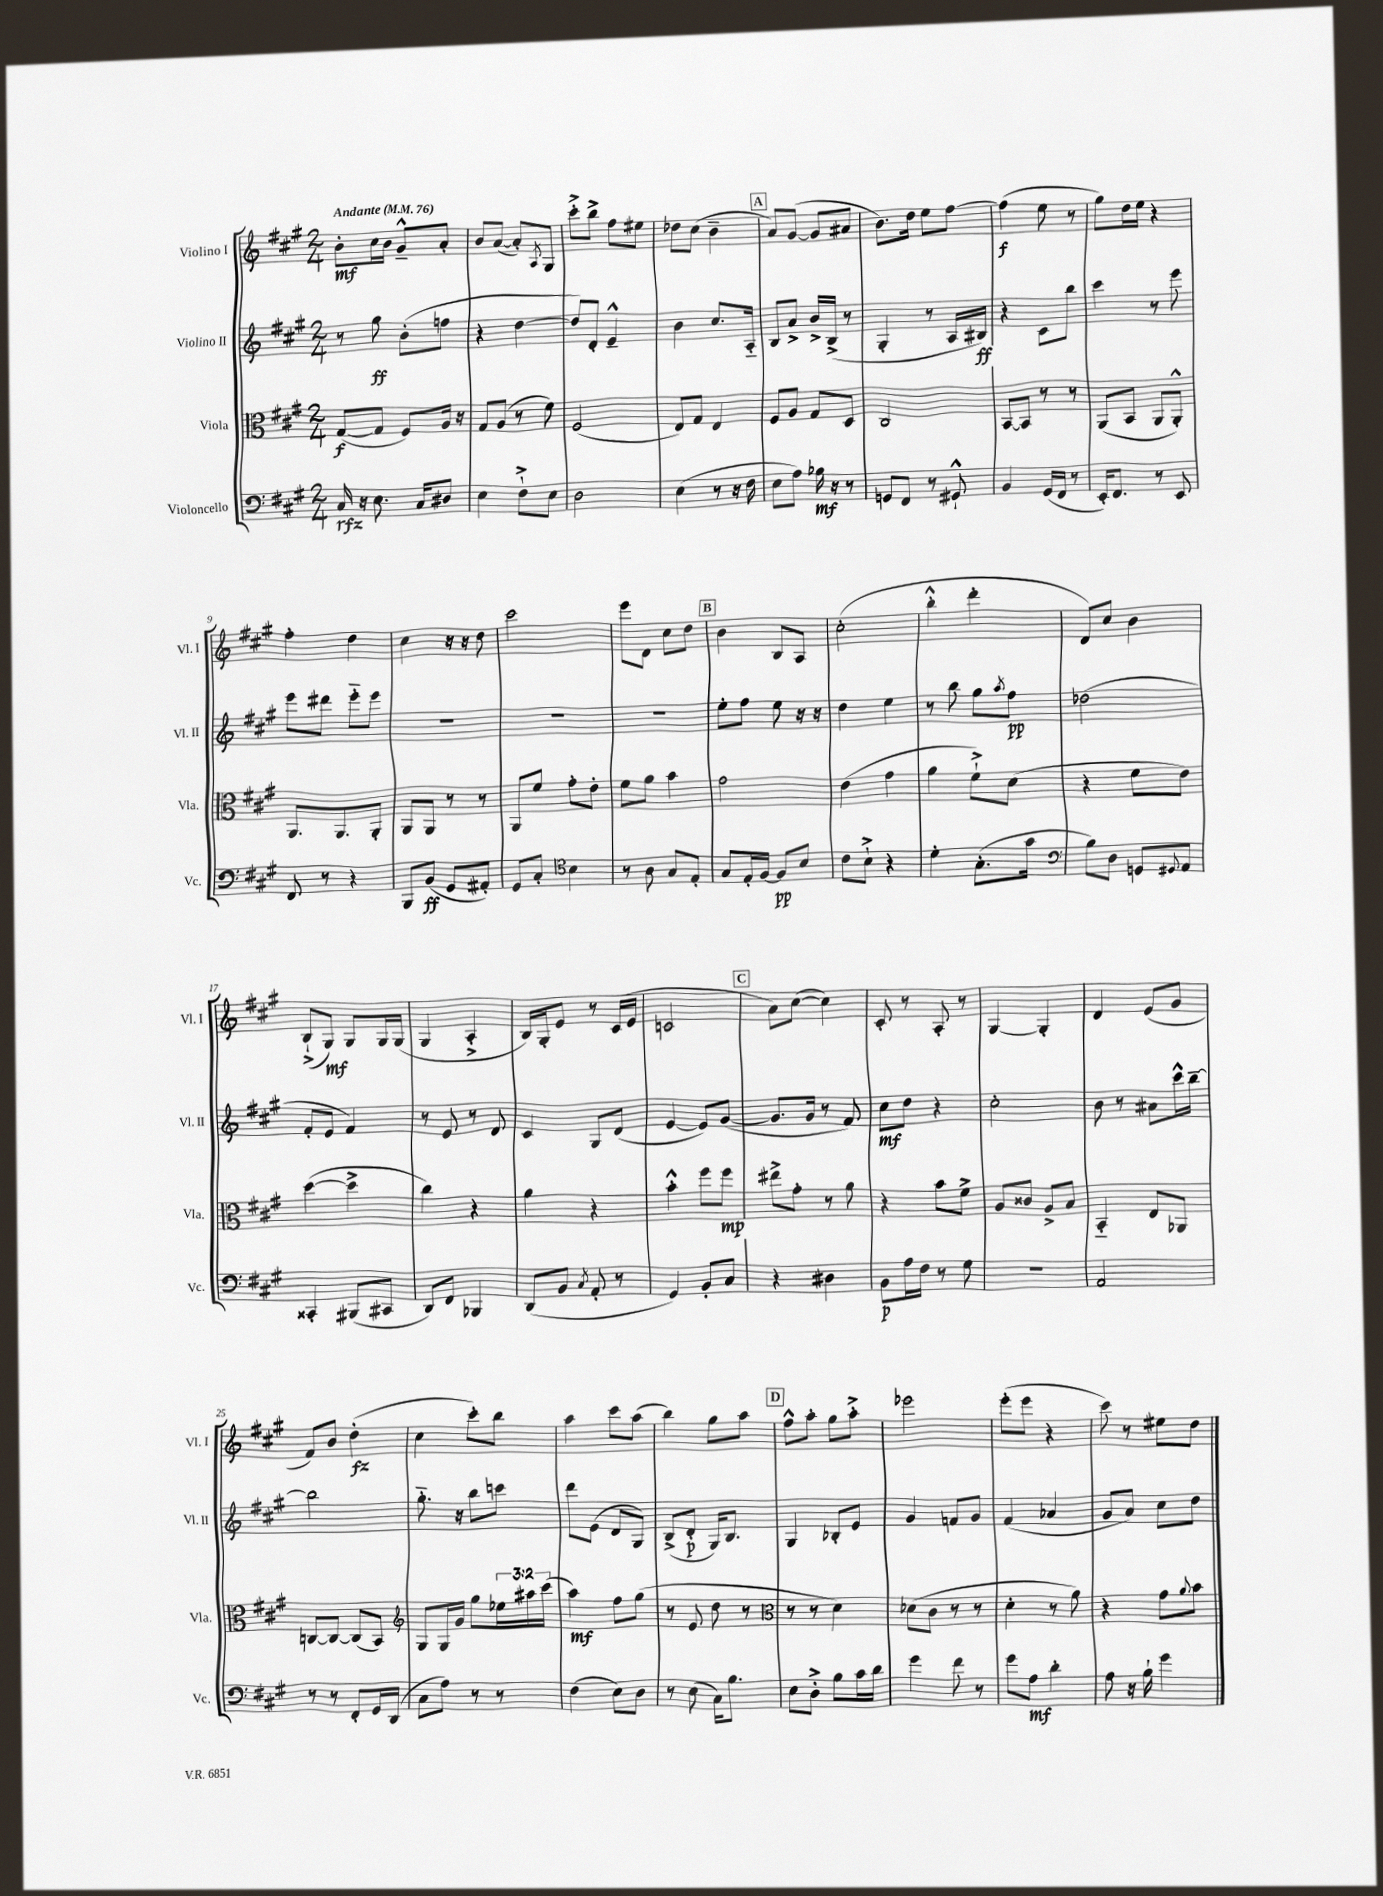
<<
\new StaffGroup <<
\new Staff = "s0" \with { instrumentName = "Violino I" shortInstrumentName = "Vl. I" } {
    \clef treble \key a \major \numericTimeSignature \time 2/4 \tempo "Andante" 4 = 76
    b'8-.\mf cis''16 b'16 gis'8---^ a'8-. |
    b'8 a'8~( a'8-.) \acciaccatura { a8 } gis8 |
    cis'''8-.-> b''8-> fis''8 eis''8 |
    des''8 cis''8( b'4-- |
    \mark \markup { \box "A" } a'8) gis'8~( gis'8 ais'8 |
    b'8.) d''16 e''8 fis''8~ |
    fis''4\f( e''8 r8 |
    gis''8) d''16 e''16 r4 |
    fis''4-. d''4 |
    cis''4 r16 r16 d''8 |
    cis'''2 |
    e'''8 d'8 cis''8 d''8 |
    \mark \markup { \box "B" } b'4 b8 a8 |
    cis''2-.( |
    b''4-.-^ d'''4-. |
    d'8) cis''8 b'4 |
    b8-!->( gis8\mf) gis8 gis16 gis16( |
    gis4 a4-.-> |
    b16) gis16-. e'8 r8 cis'16( e'16 |
    c'2 |
    \mark \markup { \box "C" } a'8) cis''8~( cis''4) |
    cis'8-. r8 a8-. r8 |
    gis4~ gis4-. |
    d'4 e'8( gis'8 |
    fis'8) b'8 d''4-.\fz( |
    cis''4 cis'''8-.) b''8 |
    a''4 cis'''8 a''8( |
    b''4) gis''8 a''8 |
    \mark \markup { \box "D" } fis''8-^ a''8-. gis''8 a''8-.-> |
    ees'''2 |
    e'''8-.( e'''8 r4 |
    cis'''8) r8 eis''8 d''8 \bar "|." |
}
\new Staff = "s1" \with { instrumentName = "Violino II" shortInstrumentName = "Vl. II" } {
    \clef treble \key a \major \numericTimeSignature \time 2/4
    r8 gis''8\ff b'8-.( f''8 |
    r4 d''4~ |
    d''8) d'8-. e'4---^ |
    b'4 cis''8. a16-_ |
    \mark \markup { \box "A" } b8 a'8-> b'16-> b16->( r8 |
    gis4-. r8 a16 bis16\ff) |
    r4 cis'8 b''8 |
    cis'''4 r8 e'''8 |
    e'''8 dis'''8 e'''8-_ e'''8 |
    R2 |
    R2 |
    R2 |
    \mark \markup { \box "B" } e''8-. fis''8 e''8 r16 r16 |
    d''4 e''4 |
    r8 b''8 gis''8 \acciaccatura { a''8 } fis''8\pp |
    des''2( |
    fis'8-. e'8 fis'4) |
    r8 e'8 r8 d'8 |
    cis'4 gis8 d'8( |
    e'4~ e'8) gis'8~( |
    \mark \markup { \box "C" } gis'8. gis'16 r8 fis'8) |
    cis''8\mf d''8 r4 |
    cis''2-. |
    b'8 r8 ais'8 cis'''16-^ b''16~-- |
    b''2 |
    gis''8.-_ r16 b''8 c'''8 |
    d'''8 e'8( d'8 gis8) |
    b8->( d'8-.\p gis16) b8. |
    \mark \markup { \box "D" } gis4 bes8-. e'8 |
    gis'4 f'8 gis'8 |
    fis'4( aes'4 |
    gis'8 a'8) cis''8 d''8 \bar "|." |
}
\new Staff = "s2" \with { instrumentName = "Viola" shortInstrumentName = "Vla." } {
    \clef alto \key a \major \numericTimeSignature \time 2/4 \override Staff.TupletNumber.text = #tuplet-number::calc-fraction-text
    gis8~\f( gis8 fis8) a16 r16 |
    gis8 a8( r8 fis'8) |
    fis2( |
    e8) gis8 e4 |
    \mark \markup { \box "A" } fis8 a8 gis8 d8 |
    cis2 |
    b,8~ b,8 r8 r8 |
    a,8( b,8 a,8 a,8-.-^) |
    a,8. a,8. a,8-. |
    a,8 a,8 r8 r8 |
    a,8 fis'8 gis'8-. e'8-. |
    fis'8 a'8 b'4 |
    \mark \markup { \box "B" } gis'2 |
    e'4( gis'4 |
    a'4 fis'8-!->) d'8( |
    r4 fis'8 e'8) |
    d''4~( d''4-> |
    cis''4) r4 |
    a'4 r4 |
    b'4-.-^ fis''8 fis''8\mp |
    \mark \markup { \box "C" } eis''8-> gis'8-. r8 a'8 |
    r4 b'8 fis'8-> |
    a8 cisis'8 a8-> b8 |
    b,4-_ e8 aes,8 |
    c8~ c8~ c8( b,8) |
    \clef treble gis8 gis16 gis'16 gis''8 \tuplet 3/2 { ees''16 ais''16 cis'''16( } |
    a''4\mf) fis''8 gis''8( |
    r8 e'8 d''8 r8 |
    \mark \markup { \box "D" } \clef alto r8 r8 d'4) |
    des'8( cis'8 r8 r8 |
    d'4-. r8 a'8) |
    r4 gis'8 \appoggiatura { a'8 } b'8 \bar "|." |
}
\new Staff = "s3" \with { instrumentName = "Violoncello" shortInstrumentName = "Vc." } {
    \clef bass \key a \major \numericTimeSignature \time 2/4
    cis16\rfz r16 e8. cis16 dis8 |
    e4 fis8-!-> e8 |
    d2 |
    e4( r8 r16 fis16 |
    \mark \markup { \box "A" } e8 a8) bes16\mf r16 r8 |
    g,8 fis,8 r8 gis,8-!-^ |
    b,4 gis,16( fis,16 r8 |
    e,16-.) fis,8. r8 e,8 |
    fis,8 r8 r4 |
    b,,8 b,8\ff( gis,8 ais,8-.) |
    gis,8 cis8-. \clef tenor b4 |
    r8 a8 gis8 e8-. |
    \mark \markup { \box "B" } gis8 e16-. fis16~ fis8\pp b8 |
    cis'8 b8-!-> r4 |
    d'4-. gis8.-.( gis'16 |
    \clef bass b8) d8 g,8 \appoggiatura { gis,8 } a,8 |
    cisis,4-. bis,,8( cis,8 |
    d,8) fis,8 bes,,4 |
    d,8( b,8 \acciaccatura { cis8 } a,8-. r8 |
    gis,4) b,8-. cis8 |
    \mark \markup { \box "C" } r4 dis4 |
    b,8\p a16 fis16 r8 gis8 |
    R2 |
    a,2 |
    r8 r8 fis,8-. gis,16 d,16( |
    cis8 a8) r8 r8 |
    fis4( e8) d8 |
    r8 e8( cis16) b8. |
    \mark \markup { \box "D" } e8 d8-.-> b8 cis'16 d'16 |
    gis'4 fis'8 r8 |
    gis'8 a8\mf d'4-. |
    a8 r16 b16-! gis'4 \bar "|." |
}
>>
>>
